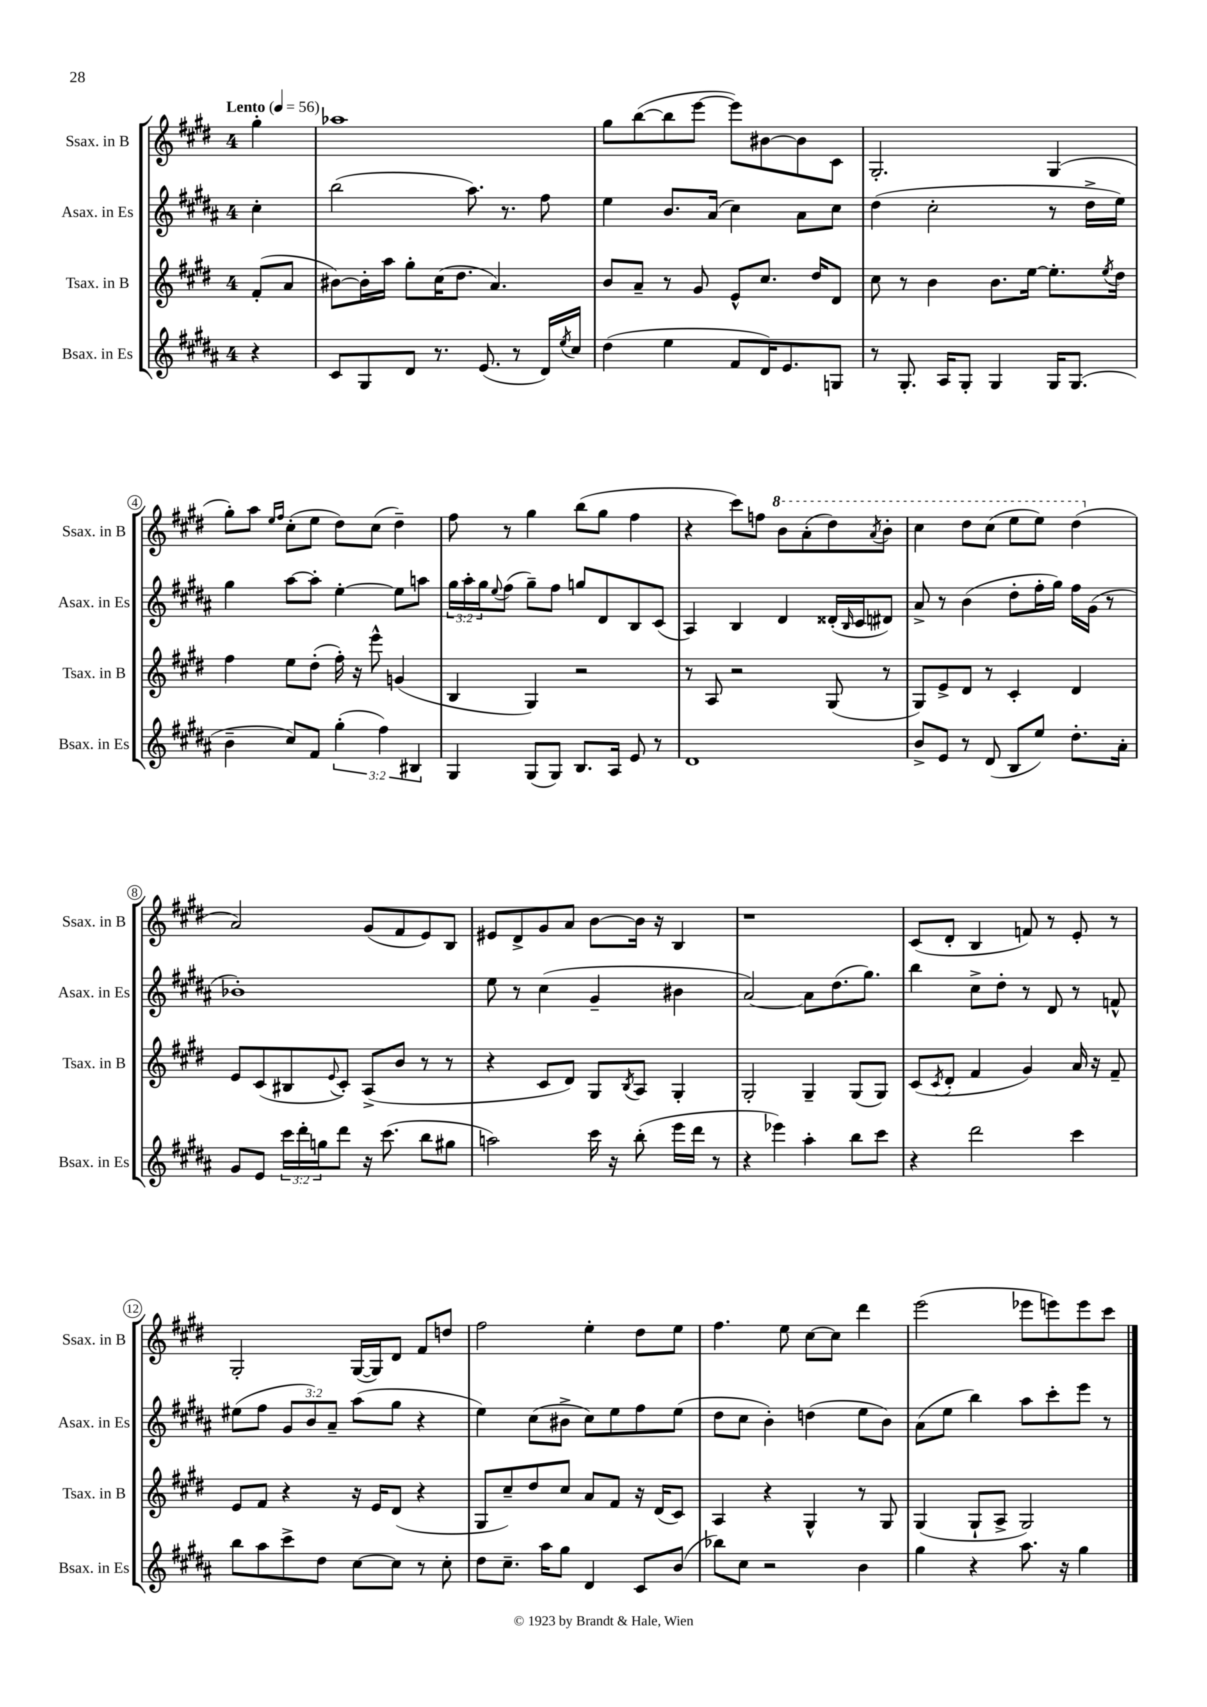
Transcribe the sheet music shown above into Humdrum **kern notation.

**kern	**kern	**kern	**kern
*part4	*part3	*part2	*part1
*staff4	*staff3	*staff2	*staff1
*I"Bsax. in Es	*I"Tsax. in B	*I"Asax. in Es	*I"Ssax. in B
*I'Bsax. in Es	*I'Tsax. in B	*I'Asax. in Es	*I'Ssax. in B
*clefG2	*clefG2	*clefG2	*clefG2
*k[f#c#g#d#a#]	*k[f#c#g#d#]	*k[f#c#g#d#a#]	*k[f#c#g#d#]
*M4/4	*M4/4	*M4/4	*M4/4
*MM56	*MM56	*MM56	*MM56
=	=	=	=
!	!	!	!LO:TX:a:B:t=Lento
4r	(8f#'/L	4cc#'\	4gg#'\
.	8a/J	.	.
=1	=1	=1	=1
8c#/L	[8b#X\L)	(2bb\	1aa-X
8G#/	16b#'\L]	.	.
.	16aa\JJ	.	.
8d#/J	8gg#'\L	.	.
8.r	(16cc#\K	.	.
.	8.dd#\J	.	.
.	.	8.aa#\)	.
(8.e/	.	.	.
.	4.a/)	.	.
.	.	8.r	.
8r	.	.	.
16d#/LL)	.	8ff#\	.
8qee/	.	.	.
16cc#/JJ	.	.	.
=2	=2	=2	=2
(4dd#\	8b/L	4ee\	8gg#\L
.	8a~/J	.	([8bb\
4ee\	8r	8.b/L	8bb\]
.	8g#/	.	[8eee\J
.	.	(16a#/Jk	.
8f#/L	8e^^/L	4cc#\)	8eee\L])
16d#/K)	8.cc#/J	.	[8b#X\
8.e/	.	.	.
.	.	8a#\L	8b#\]
.	16dd#/KL	.	.
8Gn/J	8d#/J	8cc#\J	8c#\J
=3	=3	=3	=3
8r	8cc#\	(4dd#\	2.G#'/
8.G#'/	8r	.	.
.	4b\	2cc#'\	.
16A#/KL	.	.	.
8G#'/J	.	.	.
4G#/	8.b\L	.	.
.	[16ee\Jk	.	.
16G#/KL	8.ee'\L]	8r	(4G#/
(8.G#/J	.	.	.
.	.	16dd#^\LL	.
.	8qee/	.	.
.	16dd#\Jk	16ee\JJ)	.
!!LO:LB:g=z
=4	=4	=4	=4
4b~\	4ff#\	4gg#\	8gg#'\L)
.	.	.	8aa\J
.	.	.	16qqee/LL
.	.	.	16qqff#/JJ
8cc#/L)	8ee\L	[8aa#\L	(8cc#'\L
8f#/J	(8dd#'\J	8aa#'\J]	8ee\J
(6gg#'\	16ff#'\)	[4ee'\	8dd#\L)
.	16r	.	.
.	8eee^^\	.	(8cc#\J
6ff#\)	.	.	.
.	(4gn/	8ee\L]	4dd#~\)
6B#X/	.	.	.
.	.	8aan\J	.
=5	=5	=5	=5
4G#/	4B/	24gg#\LL	8ff#\
.	.	24aa#'\	.
.	.	24gg#\J	.
.	.	8qqee/	.
.	.	(8ff#\J	8r
(8G#/L	4G#/)	8gg#~\L)	4gg#\
8G#/J)	.	8ff#\J	.
8.B/L	2r	8ggn/L	(8bb\L
.	.	8d#/	8gg#\J
16A#/Jk	.	.	.
8e/	.	8B/	4ff#\
8r	.	(8c#/J	.
=6	=6	=6	=6
1d#	8r	4A#/)	4r
.	8A/	.	.
.	2r	4B/	8ccc#\L)
.	.	.	8ffn\J
*	*	*	*8va
.	.	4d#/	8bb\L
.	.	.	(8aa'\
.	(8G#/	(16d##X'/LL	8ddd#\)
.	.	16qqB/	.
.	.	16c#/J	.
.	.	.	8qaa/
.	8r	8d#X/J)	8bb'\J
=7	=7	=7	=7
8b^/L	8G#/L)	8a#^/	4ccc#\
8e/J	8e^/	8r	.
8r	8d#/J	(4b\	8ddd#\L
(8d#/	8r	.	(8ccc#\J
8B/L	4c#'/	8dd#'\L	8eee\L
8ee/J)	.	16ff#'\L	8eee\J)
.	.	16gg#\JJ)	.
8.dd#'\L	4d#/	16ff#\LL	(4ddd#\
.	.	(16g#\JJ	.
.	.	8r	.
16a#'\Jk	.	.	.
!!LO:LB:g=z
=8	=8	=8	=8
*	*	*	*X8va
8g#/L	8e/L	1b-X')	2a/)
8e/J	(8c#/	.	.
24ccc#\LL	8B#X/	.	.
24ddd#'\	.	.	.
24ggn\J	.	.	.
.	8qqe/	.	.
8ddd#\J	8c#'/J)	.	.
16r	(8A^/L	.	(8g#/L
(8.ccc#\	.	.	.
.	8b/J	.	8f#/
8bb\L	8r	.	8e/)
8gg#X\J	8r	.	8B/J
=9	=9	=9	=9
2aan\)	4r	8ee\	8e#X/L
.	.	8r	8d#^/
.	8c#/L	(4cc#\	8g#/
.	8d#/J)	.	8a/J
16ccc#\	8G#/L	4g#~/	[8b\L
16r	.	.	.
.	8qB/	.	.
(8bb'\	8A/J	.	16b\Jk]
.	.	.	16r
16eee\LL	4G#'/	4b#X\	4B/
16ddd#\JJ	.	.	.
8r	.	.	.
=10	=10	=10	=10
4r	2G#'/	[2a#/)	1r
4eee-X\)	.	.	.
4aa#'\	4G#~/	8a#\L]	.
.	.	(8.dd#\	.
8bb\L	(8G#/L	.	.
.	.	8.gg#\J)	.
8ccc#\J	8G#/J)	.	.
=11	=11	=11	=11
4r	(8c#/L	4bb\	(8c#/L
.	8qc#/	.	.
.	8d#'/J	.	8d#'/J
2ddd#\	4f#/	8cc#^\L	4B/
.	.	8dd#'\J	.
.	4g#/)	8r	8fn/)
.	.	8d#/	8r
4ccc#\	16a/	8r	8e'/
.	16r	.	.
.	8f#~/	8fn^^/	8r
!!LO:LB:g=z
=12	=12	=12	=12
8bb\L	8e/L	(8ee#X\L	2G#'/
8aa#\	8f#/J	8ff#\J	.
8ccc#^\	4r	12g#/L	.
.	.	12b/)	.
8dd#\J	.	.	.
.	.	12a#~/J	.
[8cc#\L	16r	(8aa#\L	([16G#/LL
.	16e/KL	.	16G#/J])
8cc#\J]	(8d#/J	8gg#\J	8d#/J
8r	4r	4r	8f#/L
8cc#'\	.	.	8ddn/J
=13	=13	=13	=13
8dd#\L	8G#/L	4ee\)	2ff#\
8.cc#~\J	8cc#~/)	.	.
.	8dd#/	(8cc#\L	.
16aa#\KL	.	.	.
8gg#\J	8cc#/J	8b#X^\J	.
4d#/	8a/L	8cc#\L)	4ee'\
.	8f#/J	8ee\	.
8c#/L	16r	8ff#\	8dd#\L
.	(16d#/KL	.	.
(8b/J	8c#/J)	(8ee\J	8ee\J
=14	=14	=14	=14
8bb-X\L)	4A/	8dd#\L	4.ff#\
8cc#\J	.	8cc#\J	.
2r	4r	4b'\)	.
.	.	.	8ee\
.	4G#^^/	(4ddn\	[8cc#\L
.	.	.	8cc#\J]
4b\	8r	8ee\L	4ddd#\
.	8G#/	8b\J)	.
=15	=15	=15	=15
4gg#\	(4G#/	(8a#\L	(2eee\
.	.	8ee\J	.
4r	8G#`/L	4bb\)	.
.	8A^/J	.	.
8.aa#\	2G#/)	8aa#\L	8eee-X\L
.	.	8ccc#'\	8eeen\)
16r	.	.	.
4gg#\	.	8eee\J	8eee\
.	.	8r	8ccc#\J
==	==	==	==
*-	*-	*-	*-
